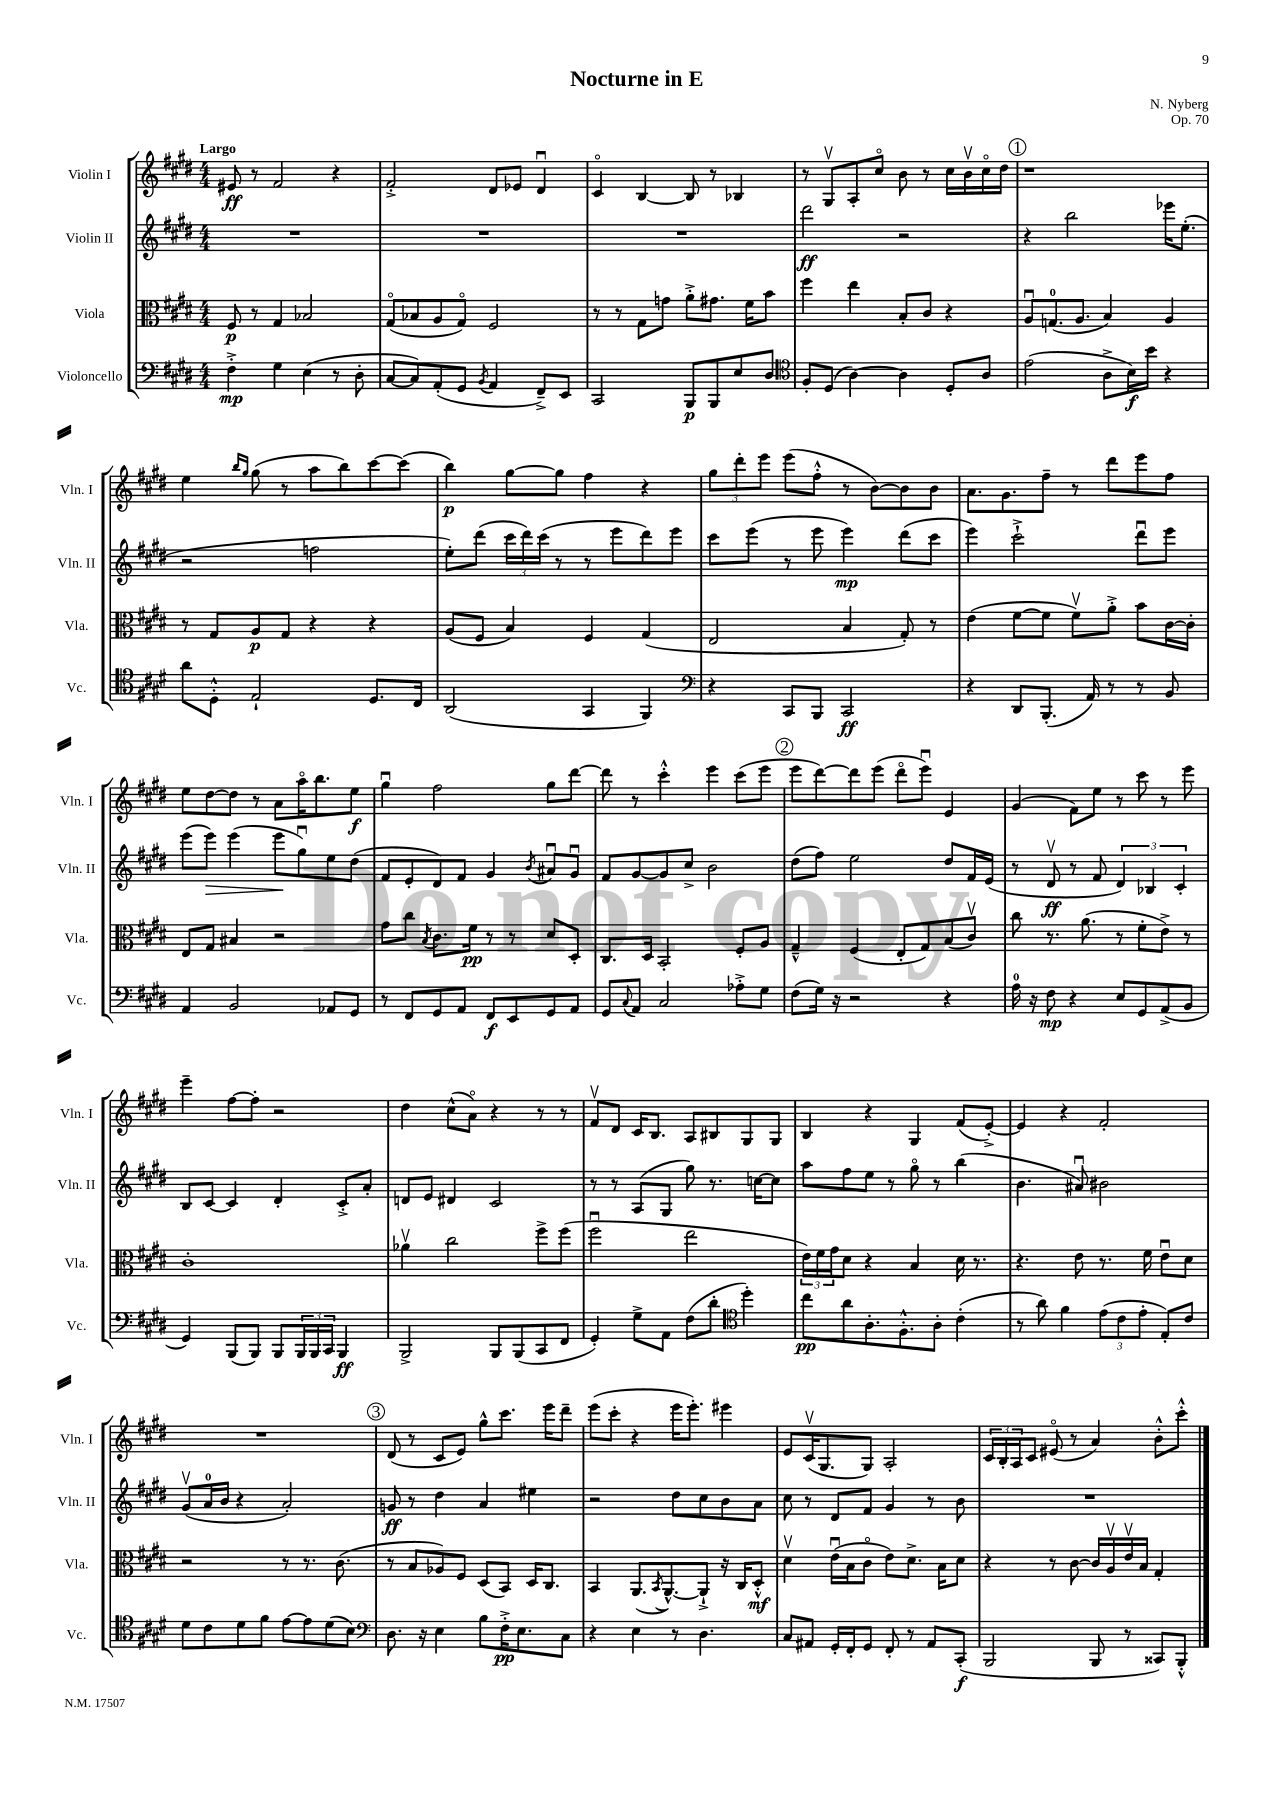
\header { title = "Nocturne in E" composer = "N. Nyberg" opus = "Op. 70" }
<<
\new StaffGroup <<
\new Staff = "s0" \with { instrumentName = "Violin I" shortInstrumentName = "Vln. I" } {
    \clef treble \key e \major \numericTimeSignature \time 4/4 \tempo "Largo"
    eis'8\ff r8 fis'2 r4 |
    fis'2-.-> dis'8 ees'8 dis'4\downbow |
    cis'4\flageolet b4~ b8 r8 bes4 |
    r8 gis8\upbow a8-. cis''8\flageolet b'8 r8 cis''16 b'16\upbow cis''16\flageolet dis''16 |
    \mark \markup { \circle "1" } r1 |
    e''4 \grace { b''16 gis''16 } gis''8( r8 a''8 b''8) cis'''8~ cis'''8( |
    b''4\p) gis''8~ gis''8 fis''4 r4 |
    \tuplet 3/2 { gis''8 dis'''8-. e'''8 } e'''8( fis''8-.-^ r8 b'8~) b'8 b'8 |
    a'8. gis'8. fis''8-- r8 dis'''8 e'''8 fis''8 |
    e''8 dis''8~ dis''8 r8 a'8 a''16\flageolet b''8. e''8\f |
    gis''4\downbow fis''2 gis''8 dis'''8~ |
    dis'''8 r8 cis'''4-.-^ e'''4 cis'''8( e'''8 |
    \mark \markup { \circle "2" } e'''8 dis'''8~) dis'''8 e'''8( dis'''8\flageolet e'''8\downbow) e'4 |
    gis'4( fis'8) e''8 r8 cis'''8 r8 e'''8 |
    e'''4-- fis''8~ fis''8-. r2 |
    dis''4 cis''8-^( a'8\flageolet) r4 r8 r8 |
    fis'8\upbow dis'8 cis'16 b8. a8 bis8 gis8 gis8 |
    b4 r4 gis4 fis'8( e'8~-.->) |
    e'4 r4 fis'2-. |
    R1 |
    \mark \markup { \circle "3" } dis'8( r8 cis'8 e'8) gis''8-^ cis'''8. e'''16 dis'''8-- |
    e'''8( cis'''8-. r4 e'''16 e'''8.-.) eis'''4 |
    e'8 cis'16\upbow( gis8. gis8) a2-. |
    \tuplet 3/2 { cis'16 b16-. a16 } cis'8 eis'8\flageolet( r8 a'4) b'8-.-^ cis'''8-.-^ \bar "|." |
}
\new Staff = "s1" \with { instrumentName = "Violin II" shortInstrumentName = "Vln. II" } {
    \clef treble \key e \major \numericTimeSignature \time 4/4
    R1 |
    R1 |
    R1 |
    dis'''2\ff r2 |
    \mark \markup { \circle "1" } r4 b''2 ees'''16 e''8.-.( |
    r2 f''2 |
    e''8-.) dis'''8( \tuplet 3/2 { cis'''16 dis'''16) cis'''16( } r8 r8 e'''8 dis'''8) e'''8 |
    cis'''8 e'''8( r8 e'''8 e'''4\mp) dis'''8( cis'''8 |
    e'''4) cis'''2-!-> dis'''8\downbow e'''8 |
    e'''8( e'''8\>) e'''4( e'''8\! gis''8\downbow) e''8 dis''8( |
    fis'8 e'8-. dis'8) fis'8 gis'4 \acciaccatura { b'8 } ais'8\downbow gis'8\downbow |
    fis'8 gis'8~ gis'8 cis''8-> b'2 |
    \mark \markup { \circle "2" } dis''8( fis''8) e''2 dis''8 fis'16 e'16( |
    r8 dis'8\upbow\ff r8 fis'8 \tuplet 3/2 { dis'4) bes4 cis'4-. } |
    b8 cis'8~ cis'4 dis'4-. cis'8-.-> a'8-. |
    d'8 e'8 dis'4 cis'2 |
    r8 r8 a8( gis8 gis''8) r8. c''16~ c''8 |
    a''8 fis''8 e''8 r8 gis''8\flageolet r8 b''4( |
    b'4. ais'8\downbow) bis'2 |
    gis'8\upbow( a'16-0 b'16 r4 a'2-.) |
    \mark \markup { \circle "3" } g'8\ff r8 dis''4 a'4 eis''4 |
    r2 dis''8 cis''8 b'8 a'8 |
    cis''8 r8 dis'8 fis'8 gis'4 r8 b'8 |
    R1 \bar "|." |
}
\new Staff = "s2" \with { instrumentName = "Viola" shortInstrumentName = "Vla." } {
    \clef alto \key e \major \numericTimeSignature \time 4/4
    fis8\p r8 gis4 bes2 |
    gis8\flageolet( bes8 a8 gis8\flageolet) fis2 |
    r8 r8 gis8 g'8 a'8-.-> gis'8. fis'16 b'8 |
    fis''4 e''4 b8-. cis'8 r4 |
    \mark \markup { \circle "1" } a8\downbow g8.-0( a8. b4) a4 |
    r8 gis8 a8\p gis8 r4 r4 |
    a8( fis8 b4) fis4 gis4( |
    e2 b4 gis8-.) r8 |
    e'4( fis'8~ fis'8 fis'8\upbow) a'8-.-> b'8 cis'16~ cis'16-. |
    e8 gis8 bis4 r2 |
    gis'8 cis''8 \acciaccatura { b8 } cis'8. fis'16\pp r8 r8 dis'8 dis8-. |
    cis8. dis16 b,2-. fis8-. a8 |
    \mark \markup { \circle "2" } gis4---^ fis4( e8-. gis8) b8( cis'8\upbow) |
    cis''8 r8. a'8.( r8 fis'8-. e'8->) r8 |
    cis'1-. |
    aes'4\upbow cis''2 fis''8-> fis''8( |
    fis''2\downbow e''2 |
    \tuplet 3/2 { e'16) fis'16 gis'16 } dis'8 r4 b4 dis'16 r8. |
    r4. e'8 r8. fis'16 e'8\downbow dis'8 |
    r2 r8 r8. cis'8.( |
    \mark \markup { \circle "3" } r8 b8 aes8) fis8 dis8( b,8) dis16 cis8. |
    b,4 a,8.( \acciaccatura { b,8 } a,8.~-^) a,8-!-> r16 cis16 dis8-.-^\mf |
    dis'4\upbow e'16\downbow( b16 cis'8\flageolet e'8) dis'8.-> b16 dis'8 |
    r4 r8 cis'8~ cis'16 a16\upbow e'16\upbow b16 gis4-. \bar "|." |
}
\new Staff = "s3" \with { instrumentName = "Violoncello" shortInstrumentName = "Vc." } {
    \clef bass \key e \major \numericTimeSignature \time 4/4
    fis4-.->\mp gis4 e4( r8 dis8-. |
    cis8~ cis8) a,8-.( gis,8 \acciaccatura { b,8 } a,4 fis,8--->) e,8 |
    cis,2 b,,8\p b,,8 e8 dis8 |
    \clef tenor fis8-. dis8( a4~) a4 dis8-. a8 |
    \mark \markup { \circle "1" } e'2( a8-> b16\f) b'16 r4 |
    a'8 dis8-.-^ e2-! dis8. cis16 |
    a,2( gis,4 fis,4) |
    \clef bass r4 cis,8 b,,8 cis,2\ff |
    r4 dis,8 b,,8.-.( a,16) r8 r8 b,8 |
    a,4 b,2 aes,8 gis,8 |
    r8 fis,8 gis,8 a,8 fis,8\f e,8 gis,8 a,8 |
    gis,8 \appoggiatura { cis8 } a,8 cis2 aes8-.-> gis8 |
    \mark \markup { \circle "2" } fis8( gis16) r16 r2 r4 |
    a16-0 r16 fis8\mp r4 e8 gis,8 a,8->( b,8 |
    gis,4) b,,8( b,,8) b,,8 \tuplet 3/2 { b,,16 b,,16 cis,16 } b,,4\ff |
    b,,2-> b,,8 b,,8( cis,8 fis,8 |
    gis,4-.) gis8-> a,8 fis8( dis'8-. \clef tenor dis''4-.) |
    cis''8\pp a'8 a8.-. fis8.-.-^ a8-. cis'4-.( |
    r8 a'8) fis'4 \tuplet 3/2 { e'8( cis'8 e'8-. } e8-.) cis'8 |
    dis'8 cis'8 dis'8 fis'8 e'8~ e'8 dis'8( b8) |
    \mark \markup { \circle "3" } \clef bass dis8. r16 e4 b8 fis16-.->\pp e8. cis8 |
    r4 e4 r8 dis4. |
    cis8 ais,8 gis,16-. fis,16-. gis,8 fis,8-. r8 ais,8 cis,8-.\f( |
    b,,2 b,,8 r8 cisis,8) b,,8-.-^ \bar "|." |
}
>>
>>
\layout { \context { \Score \remove "Bar_number_engraver" } }
